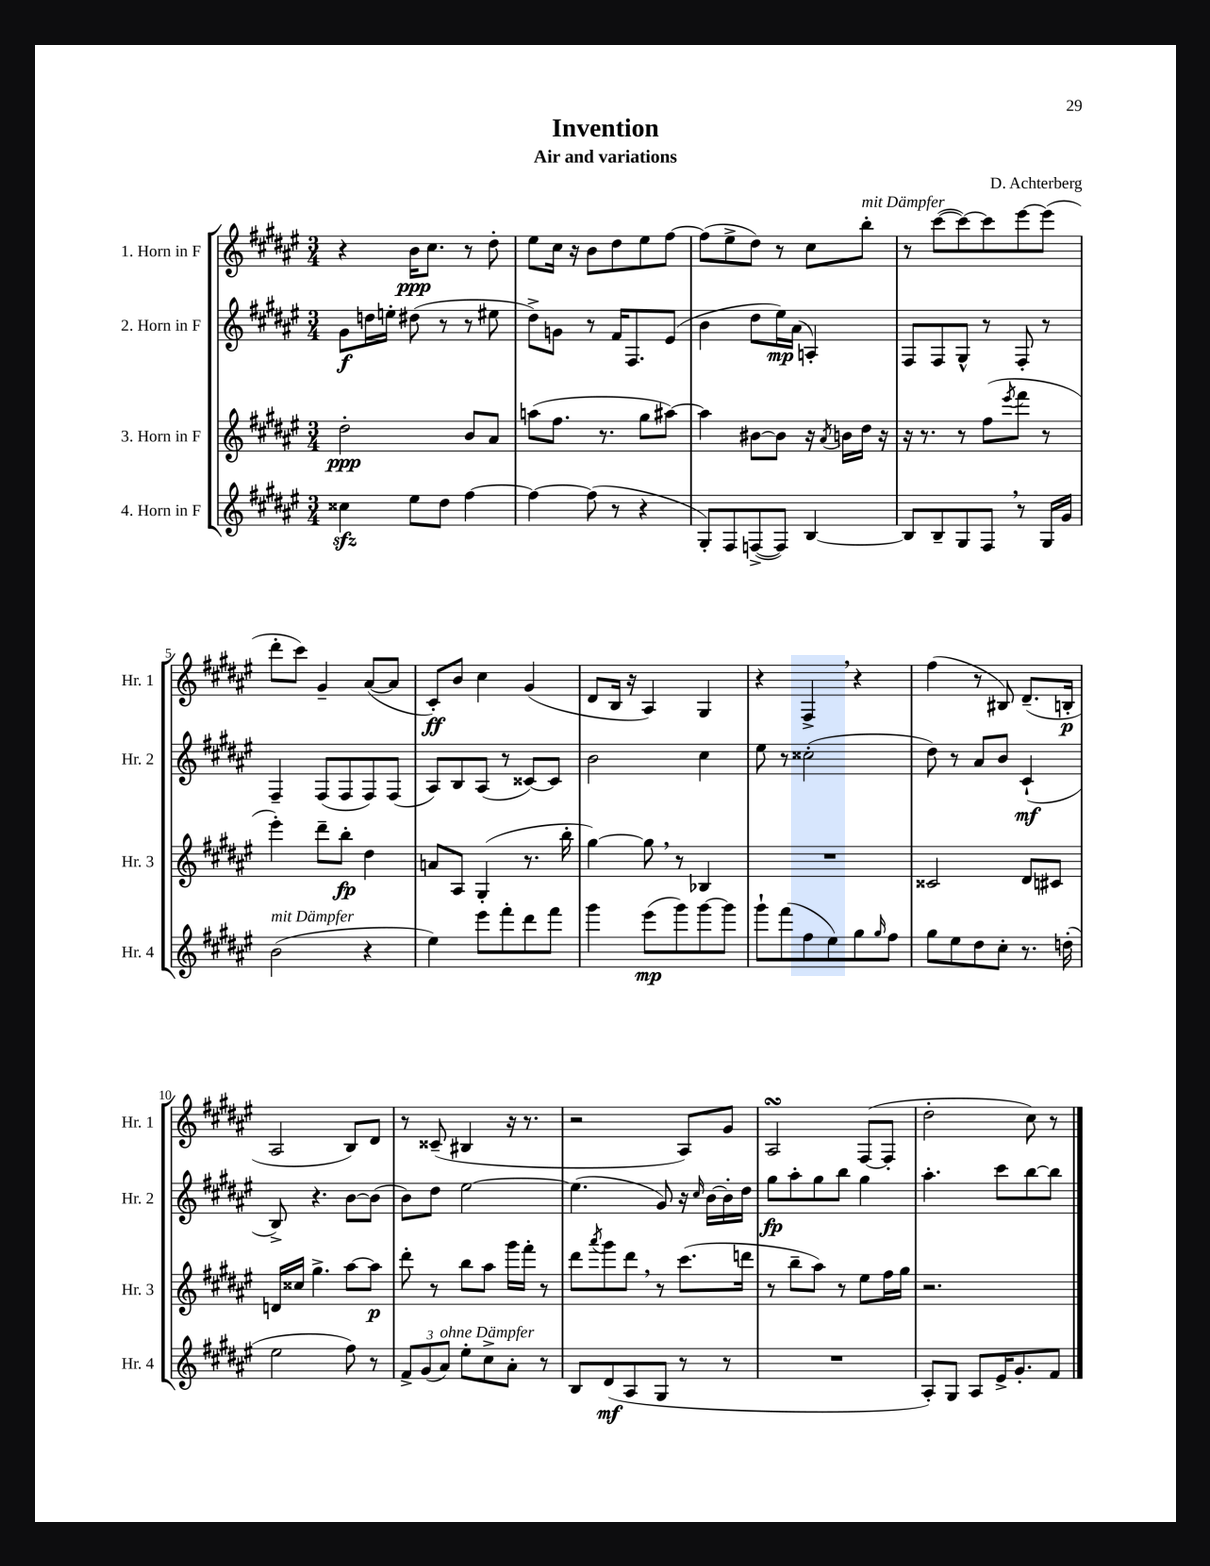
\header { title = "Invention" composer = "D. Achterberg" subtitle = "Air and variations" }
<<
\new StaffGroup <<
\new Staff = "s0" \with { instrumentName = "1. Horn in F" shortInstrumentName = "Hr. 1" } {
    \clef treble \key fis \major \numericTimeSignature \time 3/4
    r4 b'16\ppp cis''8. r8 dis''8-. |
    eis''8 cis''16 r16 b'8 dis''8 eis''8 fis''8~ |
    fis''8( eis''8-> dis''8) r8 cis''8 b''8-.^\markup { \italic "mit Dämpfer" } |
    r8 cis'''8~( cis'''8~) cis'''8 eis'''8~ eis'''8( |
    dis'''8-. cis'''8) gis'4-- ais'8~( ais'8 |
    cis'8-.\ff) b'8 cis''4 gis'4( |
    dis'8 b16 r16 ais4) gis4 |
    r4 fis4-> \breathe r4 |
    fis''4( r8 bis8) dis'8.--( b16-.\p |
    ais2 b8) dis'8 |
    r8 cisis'8--( bis4 r16 r8. |
    r2 ais8) gis'8 |
    ais2\turn fis8~( fis8-. |
    dis''2-. cis''8) r8 \bar "|." |
}
\new Staff = "s1" \with { instrumentName = "2. Horn in F" shortInstrumentName = "Hr. 2" } {
    \clef treble \key fis \major \numericTimeSignature \time 3/4
    gis'8\f d''16 e''16-. dis''8( r8 r8 eis''8 |
    dis''8->) g'8 r8 fis'16 fis8. eis'8( |
    b'4 dis''8 eis''16\mp) ais'16( a4-.) |
    fis8 fis8 gis8-^ r8 fis8-. r8 |
    fis4-- fis8( fis8 fis8) fis8( |
    ais8) b8 ais8( r8 cisis'8~) cisis'8 |
    b'2 cis''4 |
    eis''8 r8 cisis''2-.( |
    dis''8) r8 ais'8 b'8 cis'4-!\mf( |
    b8->) r4. b'8~ b'8( |
    b'8) dis''8 eis''2~ |
    eis''4.( gis'8) r16 \grace { cis''16 } b'16~ b'16-. dis''16 |
    gis''8\fp ais''8-. gis''8 b''8 gis''4 |
    ais''4.-. cis'''8 b''8~ b''8 \bar "|." |
}
\new Staff = "s2" \with { instrumentName = "3. Horn in F" shortInstrumentName = "Hr. 3" } {
    \clef treble \key fis \major \numericTimeSignature \time 3/4
    dis''2-.\ppp b'8 ais'8 |
    a''8( fis''8. r8. gis''8 ais''8~) |
    ais''4 bis'8~ bis'8 r16 \acciaccatura { ais'8 } b'16 dis''16 r16 |
    r16 r8. r8 fis''8( \acciaccatura { eis'''8 } fis'''8 r8 |
    eis'''4-.) dis'''8-- b''8-.\fp dis''4 |
    a'8 ais8 gis4-.( r8. b''16-. |
    gis''4~) gis''8 \breathe r8 bes4 |
    R2. |
    cisis'2 dis'8 cis'8 |
    d'16 cisis''16 gis''4.-> ais''8~ ais''8\p |
    dis'''8-. r8 b''8 ais''8 gis'''16 fis'''16-. r8 |
    dis'''8 \acciaccatura { ais'''8 } gis'''8 dis'''8 \breathe r8 cis'''8.( d'''16 |
    r8 b''8-- ais''8) r8 eis''8 fis''16 gis''16 |
    r2. \bar "|." |
}
\new Staff = "s3" \with { instrumentName = "4. Horn in F" shortInstrumentName = "Hr. 4" } {
    \clef treble \key fis \major \numericTimeSignature \time 3/4
    cisis''4\sfz eis''8 dis''8 fis''4~ |
    fis''4~ fis''8( r8 r4 |
    gis8-.) fis8 f8~->( f8) b4~ |
    b8 b8-- gis8 fis8 \breathe r8 gis16 gis'16 |
    b'2^\markup { \italic "mit Dämpfer" }( r4 |
    eis''4) eis'''8 fis'''8-. dis'''8 fis'''8 |
    gis'''4 eis'''8\mp( gis'''8) gis'''8~ gis'''8 |
    gis'''8-! fis'''8( fis''8 eis''8) gis''8 \grace { gis''16 } fis''8 |
    gis''8 eis''8 dis''8 cis''8-. r8. d''16-.( |
    eis''2 fis''8) r8 |
    \tuplet 3/2 { fis'8-> gis'8( ais'8^\markup { \italic "ohne Dämpfer" }) } eis''8-. cis''8-> ais'8-. r8 |
    b8 dis'8\mf( ais8 gis8 r8 r8 |
    R2. |
    ais8-.) gis8 ais8 eis'16-> gis'8.-. fis'8 \bar "|." |
}
>>
>>
